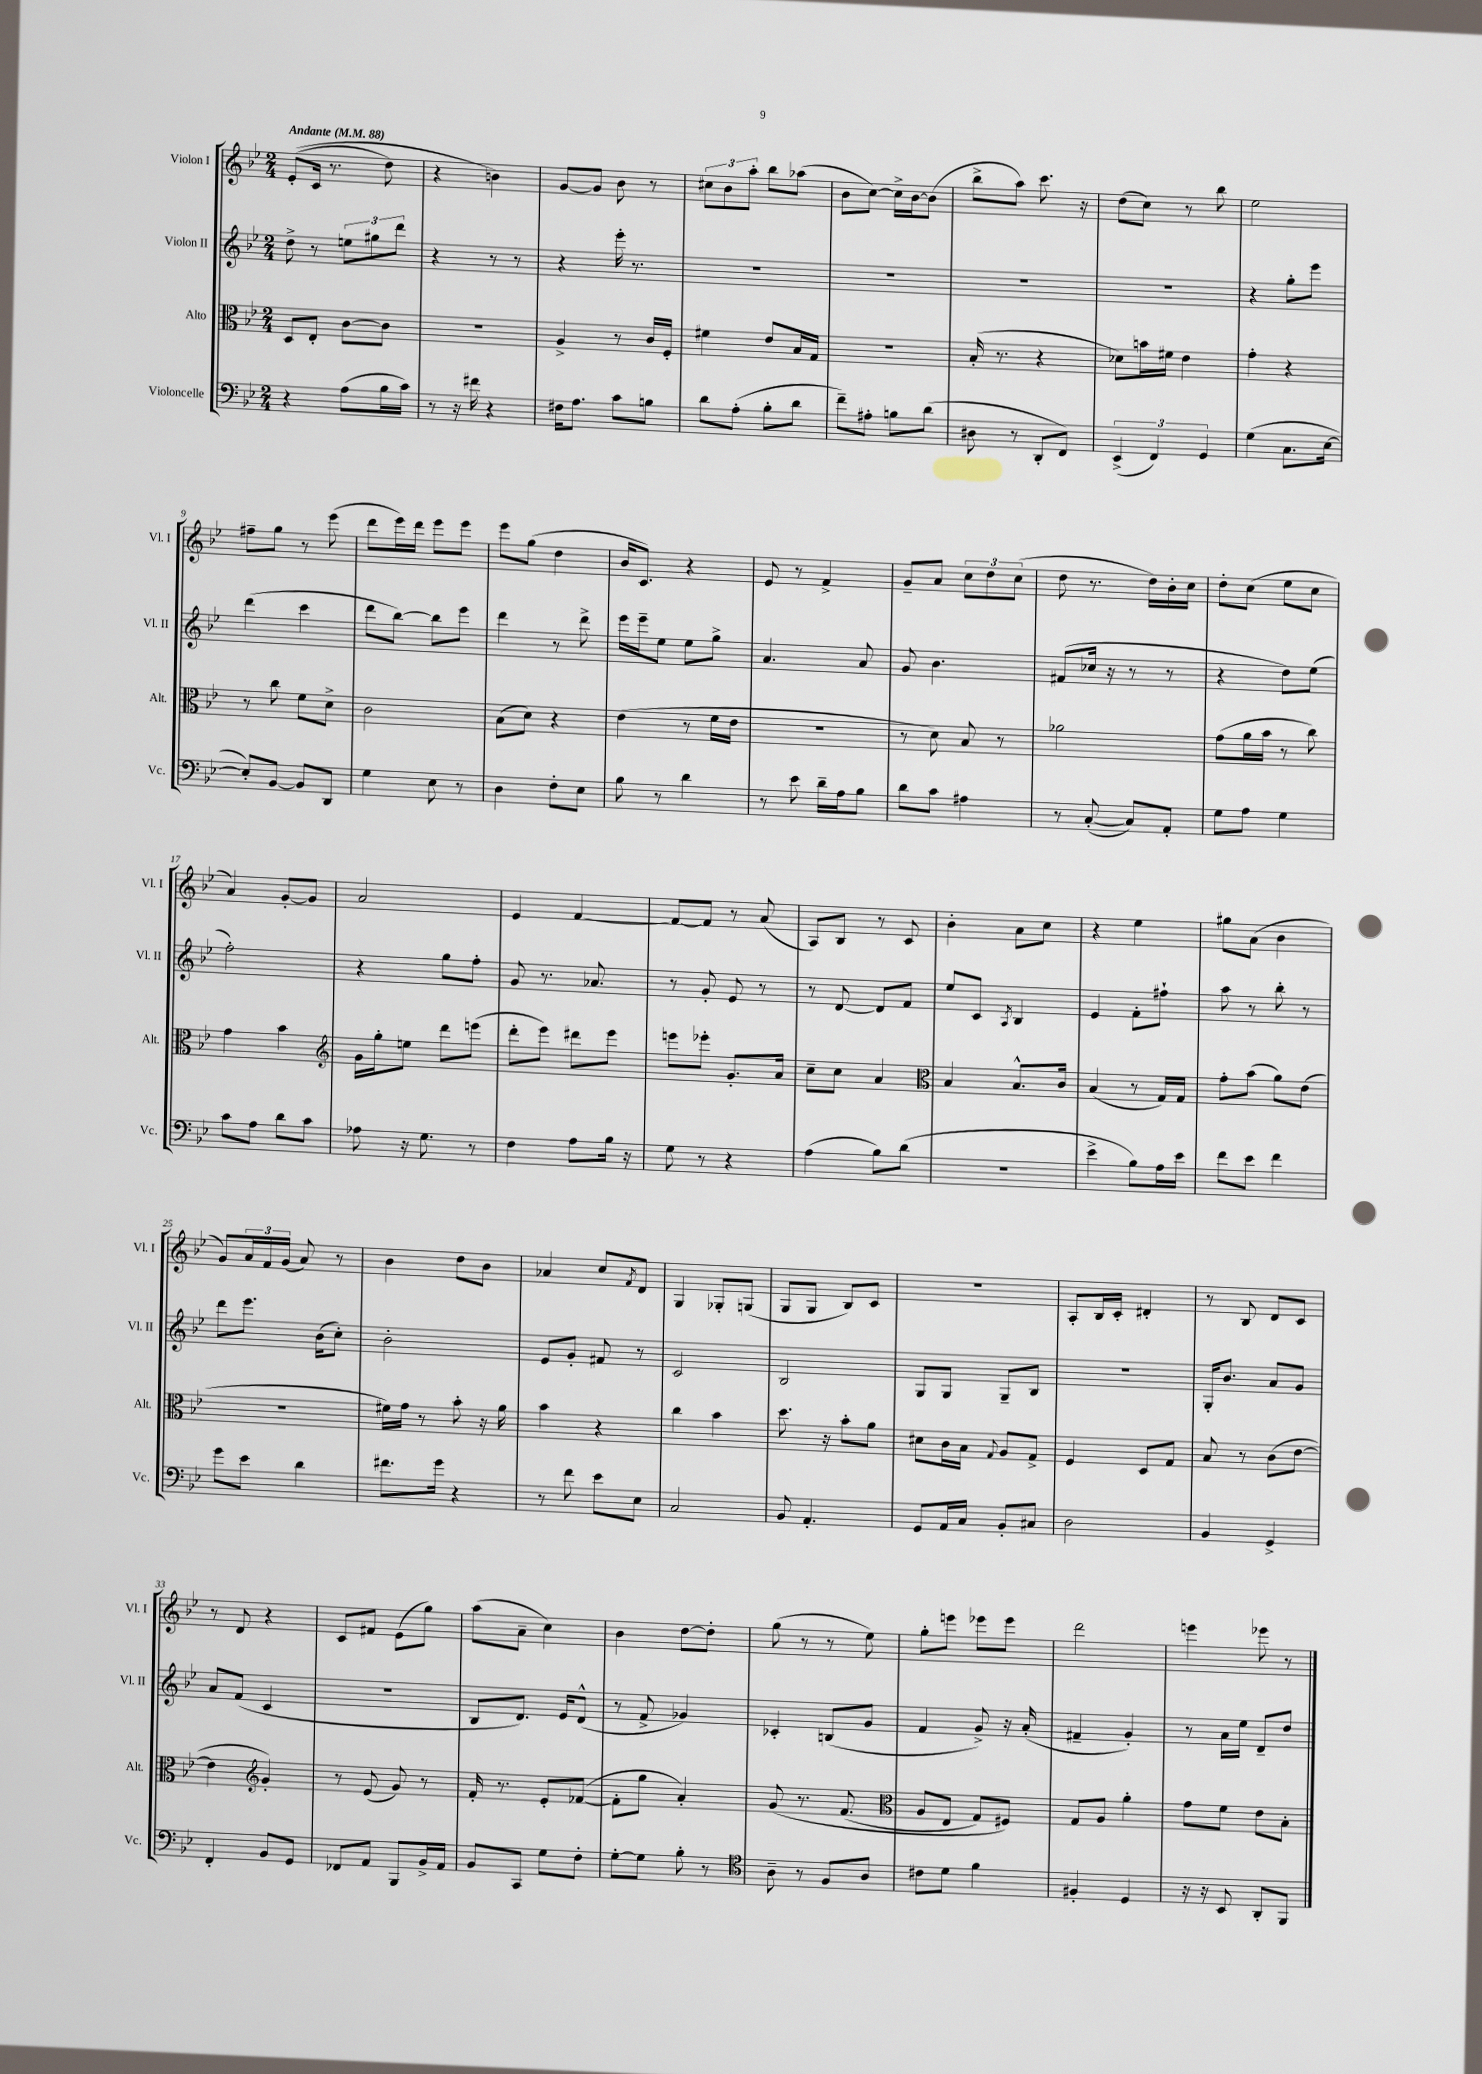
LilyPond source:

<<
\new StaffGroup <<
\new Staff = "s0" \with { instrumentName = "Violon I" shortInstrumentName = "Vl. I" } {
    \clef treble \key bes \major \numericTimeSignature \time 2/4 \tempo "Andante" 4 = 88
    ees'8-.(\( c'16 r8. d''8) |
    r4 b'4\) |
    g'8~ g'8 bes'8 r8 |
    \tuplet 3/2 { cis''8 bes'8 a''8-. } bes''8 aes''8( |
    bes'8 c''8~) c''16-> bes'16~ bes'8( |
    bes''8-> a''8) c'''8. r16 |
    d''8( c''8) r8 bes''8 |
    ees''2 |
    fis''8-- g''8 r8 ees'''8( |
    d'''8 ees'''16) d'''16 ees'''8 ees'''8 |
    ees'''8 g''8( d''4 |
    bes'16 c'8.) r4 |
    ees'8 r8 f'4-> |
    g'8-- a'8 \tuplet 3/2 { c''8 d''8 c''8( } |
    d''8 r8. d''16) bes'16-. c''16 |
    d''8-. c''8( ees''8 c''8 |
    a'4) g'8~-. g'8 |
    a'2 |
    ees'4 f'4~ |
    f'8~ f'8 r8 a'8( |
    a8) bes8 r8 c'8 |
    bes'4-. a'8 c''8 |
    r4 ees''4 |
    gis''8 a'8( bes'4 |
    g'8) \tuplet 3/2 { a'16 f'16 g'16( } a'8) r8 |
    bes'4 d''8 bes'8 |
    aes'4 c''8 \acciaccatura { f'8 } d'8 |
    g4 ges8-. g8( |
    g8 g8 bes8) c'8 |
    R2 |
    a8-. bes16 c'16-. dis'4-. |
    r8 bes8 d'8 c'8 |
    r8 d'8 r4 |
    c'8 fis'8 ees'8( g''8) |
    a''8( a'8-- c''4) |
    bes'4 d''8~ d''8-. |
    g''8( r8 r8 ees''8) |
    g''8-. e'''8 ees'''8 ees'''8 |
    d'''2 |
    e'''4 ees'''8 r8 \bar "|." |
}
\new Staff = "s1" \with { instrumentName = "Violon II" shortInstrumentName = "Vl. II" } {
    \clef treble \key bes \major \numericTimeSignature \time 2/4
    d''8-> r8 \tuplet 3/2 { e''8 gis''8 d'''8 } |
    r4 r8 r8 |
    r4 ees'''16-. r8. |
    R2 |
    R2 |
    R2 |
    R2 |
    r4 g''8-. ees'''8 |
    d'''4( c'''4 |
    d'''8 bes''8~) bes''8 ees'''8 |
    d'''4 r8 d'''8-> |
    ees'''16 ees'''16-- ees''8 ees''8 g''8-> |
    a'4. a'8 |
    g'8 bes'4. |
    fis'8( ces''16 r16 r8 r8 |
    r4 d''8) ees''8( |
    f''2-.) |
    r4 g''8 f''8-. |
    g'8 r8. aes'8. |
    r8 g'8-. ees'8 r8 |
    r8 d'8~ d'8 f'8 |
    ees''8 c'8 \acciaccatura { a8 } bes4 |
    ees'4 f'8-. fis''8-! |
    a''8 r8 bes''8-. r8 |
    d'''8 ees'''8. bes'16( c''8-.) |
    bes'2-. |
    ees'8 g'8-. fis'8 r8 |
    c'2 |
    bes2 |
    g8 g8 g8-- bes8 |
    R2 |
    g16-. bes'8. a'8 g'8 |
    a'8 f'8( c'4 |
    R2 |
    bes8 d'8.) ees'16 d'8-^( |
    r8 f'8-> ges'4) |
    ces'4-. b8( g'8 |
    f'4 g'8->) r16 a'16-.( |
    fis'4-- g'4-.) |
    r8 a'16 ees''16 d'8-- d''8 \bar "|." |
}
\new Staff = "s2" \with { instrumentName = "Alto" shortInstrumentName = "Alt." } {
    \clef alto \key bes \major \numericTimeSignature \time 2/4
    d8 ees8-. c'8~ c'8 |
    R2 |
    a4-> r8 c'16 f16-. |
    fis'4 ees'8 bes16 g16 |
    R2 |
    bes16-.( r8. r4 |
    des'8) b'16 fis'16 ees'4 |
    g'4-. r4 |
    r8 c''8 f'8 d'8-> |
    c'2 |
    bes8( d'8) r4 |
    ees'4( r8 f'16 ees'16 |
    R2 |
    r8 d'8) bes8 r8 |
    aes'2 |
    g'8( a'16 bes'16 r8 c''8) |
    g'4 bes'4 |
    \clef treble g'16 g''16-. e''8 d'''8 e'''8( |
    d'''8-. ees'''8) dis'''8 ees'''8 |
    e'''8 ees'''8-. g'8.-. a'16 |
    c''8-- c''8 a'4 |
    \clef alto bes4 bes8.-^ c'16 |
    bes4( r8 g16) g16 |
    g'8-. bes'8( a'8) ees'8( |
    R2 |
    fis'16) g'16 r8 bes'8-. r16 a'16 |
    bes'4 r4 |
    c''4 bes'4 |
    d''8. r16 bes'8-. a'8 |
    dis'8 c'16 bes16 \appoggiatura { g8 } a8 g8-> |
    f4 d8 g8 |
    bes8 r8 c'8( ees'8~ |
    ees'4 \clef treble g'4-.) |
    r8 ees'8( g'8) r8 |
    f'16-. r8. ees'8-. fes'8~( |
    fes'8-. g''8 a'4-.) |
    g'8\( r8. f'8.( |
    \clef alto a8 ees8 g8) fis8\) |
    g8 a8 a'4-. |
    g'8 f'8 ees'8 bes8-. \bar "|." |
}
\new Staff = "s3" \with { instrumentName = "Violoncelle" shortInstrumentName = "Vc." } {
    \clef bass \key bes \major \numericTimeSignature \time 2/4
    r4 a8( bes16 c'16) |
    r8 r16 fis'16 r4 |
    fis16 a8. c'8 b8 |
    d'8 a8-.( bes8-. d'8 |
    f'8--) ais8-. b8 d'8( |
    dis8 r8 d,8-. f,8) |
    \tuplet 3/2 { ees,4->( f,4) g,4 } |
    g4( c8. ees16~ |
    ees8-.) bes,8~ bes,8 d,8 |
    g4 ees8 r8 |
    d4 f8-. ees8 |
    bes8 r8 d'4 |
    r8 ees'8 d'16-- a16 bes8 |
    d'8 c'8 ais4 |
    r8 c8~-.( c8) a,8-. |
    g8 a8 g4 |
    c'8 a8 d'8 c'8 |
    aes8 r16 g8. r8 |
    f4 a8 bes16 r16 |
    g8 r8 r4 |
    a4( bes8) d'8( |
    R2 |
    ees'4-> bes8) a16 ees'16 |
    f'8 ees'8 f'4 |
    g'8 ees'8 d'4 |
    fis'8. g'16 r4 |
    r8 f'8 ees'8 ees8 |
    c2 |
    bes,8 a,4.-. |
    g,8 a,16 c16 bes,8-. cis8 |
    d2 |
    bes,4 g,4-> |
    f,4-. bes,8 g,8 |
    fes,8 a,8 bes,,8 bes,16-> a,16 |
    bes,8 c,8 g8 f8-. |
    g8~-. g8 bes8-. r8 |
    \clef tenor a8-- r8 f8 a8 |
    cis'8 d'8 f'4 |
    fis4-. d4 |
    r16 r16 bes,8 a,8-. f,8 \bar "|." |
}
>>
>>
